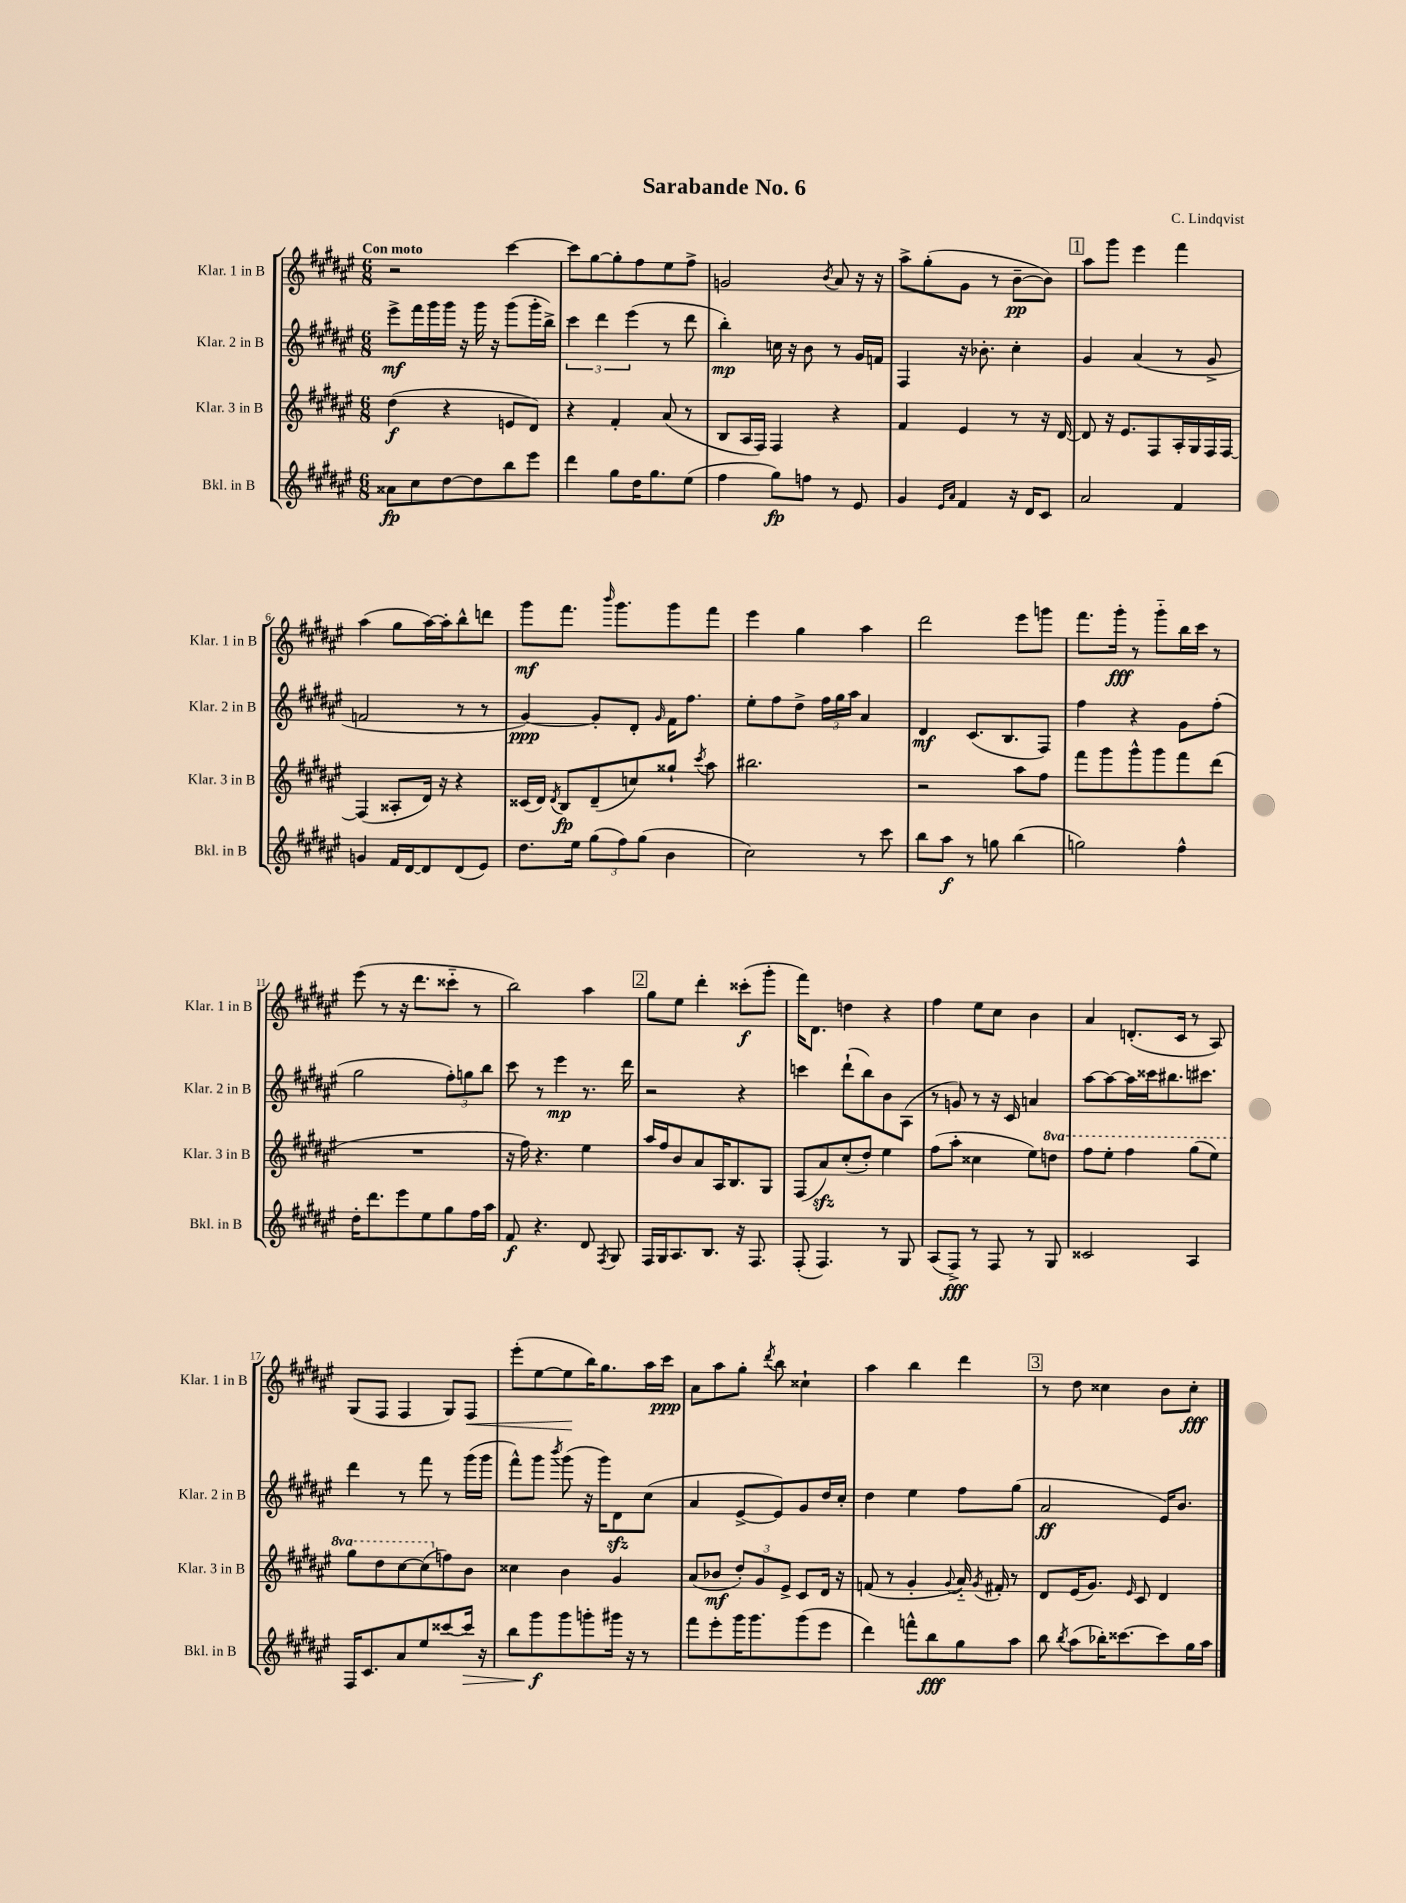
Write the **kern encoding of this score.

**kern	**kern	**kern	**kern
*staff4	*staff3	*staff2	*staff1
*clefG2	*clefG2	*clefG2	*clefG2
*k[f#c#g#d#a#e#]	*k[f#c#g#d#a#e#]	*k[f#c#g#d#a#e#]	*k[f#c#g#d#a#e#]
*M6/8	*M6/8	*M6/8	*M6/8
8a##\L	(4dd#\	8eee#^\L	2r
8cc#\	.	16fff#\L	.
.	.	16ggg#\	.
[8dd#\	4r	16ggg#\JJ	.
.	.	16r	.
8dd#\]	.	16ggg#\	.
.	.	16r	.
8bb\	8e/L	(8ggg#\L	[4ccc#\
8eee#\J	8d#/J)	16ggg#'\L	.
.	.	16bb^\JJ)	.
=	=	=	=
4ddd#\	4r	6ccc#\	8ccc#\]L
.	.	.	[8gg#\
.	.	6ddd#\	.
8gg#\L	4f#'/	.	8gg#'\]
.	.	(6eee#\	.
16dd#\K	.	.	8ff#\
8.gg#\	.	.	.
.	(8a#/	8r	8ee#\
(8ee#\J	8r	8ddd#\	8ff#^\J
=	=	=	=
4ff#\	8B/L	4bb'\)	2g/
.	16A#/L	.	.
.	16F#/JJ)	.	.
8gg#\L)	4F#/	16cc\	.
.	.	16r	.
8ff\J	.	8b\	.
.	.	.	8qb/
8r	4r	8r	8a#/
8e#/	.	16g#/LL	16r
.	.	16f/JJ	16r
=	=	=	=
4g#/	4f#/	4F#/	8aa#^\L
.	.	.	(8gg#'\
16qqe#/LL	.	.	.
16qqa#/JJ	.	.	.
4f#/	4e#/	16r	8g#\J
.	.	8.b-'\	.
.	.	.	8r
16r	8r	4cc#'\	[8b~\L
16d#/LK	.	.	.
8c#/J	16r	.	8b\]J)
.	[16d#/	.	.
=	=	=	=
2a#/	8d#/]	4g#/	8aa#\L
.	16r	.	8ggg#\J
.	8.e#/L	.	.
.	.	(4a#/	4eee#\
.	8F#/	.	.
4f#/	16A#'/L	8r	4fff#\
.	16G#/	.	.
.	16F#/	8g#^/	.
.	[16F#/JJ	.	.
=	=	=	=
4g/	(4F#/]	2f/	(4aa#\
16f#/LL	8A##'/L	.	8gg#\L
[16d#/J	.	.	.
8d#/]	16d#/Jk)	.	[16aa#\L)
.	16r	.	16aa#'\]J
(8d#/	4r	8r	8bb^^\
8e#/J)	.	8r	8ddd\J
=	=	=	=
8.dd#\L	(16c##/LL	[4g#/)	8ggg#\L
.	16d#/JJ)	.	.
.	8qd#/	.	.
.	8B/L	.	8.fff#\J
16ee#\Jk	.	.	.
(12gg#\L	(8d#~/	8g#'/]L	.
.	.	.	16qqbbb/
.	.	.	8.ggg#\L
12ff#\)	.	.	.
.	8cc/)	8d#'/J	.
(12gg#\J	.	.	.
.	.	16qqg#/	.
4b\	8gg##`/J	16f#\LK	8ggg#\
.	.	8.ff#\J	.
.	8qccc#/	.	.
.	8aa#\	.	8fff#\J
=	=	=	=
2cc#\)	2.bb#\	8ee#'\L	4eee#\
.	.	8ff#\	.
.	.	8dd#^\J	4gg#\
.	.	24ff#\LL	.
.	.	24gg#\	.
.	.	24aa#\JJ	.
8r	.	4a#/	4aa#\
8ccc#\	.	.	.
=	=	=	=
8bb\L	2r	4d#/	2ddd#\
8aa#\J	.	.	.
8r	.	(8.c#/L	.
8gg\	.	.	.
.	.	8.B/	.
(4bb\	8aa#\L	.	8eee#\L
.	8ff#\J	8F#/J)	8ggg\J
=	=	=	=
2gg\)	8fff#\L	4ff#\	8.fff#\L
.	8ggg#\	.	.
.	.	.	16ggg#'\Jk
.	8ggg#^^\	4r	8r
.	8ggg#\	.	8ggg#'~\L
4ff#^^\	8fff#\	8g#\L	16bb\L
.	.	.	16ccc#\JJ
.	(8ddd#\J	(8ff#'\J	8r
=	=	=	=
16dd#'\LK	2.r	2gg#\	(8eee#\
8.ddd#\	.	.	.
.	.	.	8r
8eee#\	.	.	16r
.	.	.	8.ddd#\L
8ee#\	.	.	.
8gg#\	.	12ff#'\L)	8ccc##'~\J
.	.	12gg\	.
16ff#\L	.	.	8r
.	.	12bb\J	.
16aa#\JJ	.	.	.
=	=	=	=
8f#/	16r	8ccc#\	2bb\)
.	16ff#\)	.	.
4.r	4.r	8r	.
.	.	4eee#\	.
8d#/	4ee#\	8.r	4aa#\
8qF#/	.	.	.
8G#/	.	.	.
.	.	16ddd#\	.
=	=	=	=
16F#/LL	16aa#/LL	2r	8gg#\L
16G#/J	16ff#/J	.	.
8.A#/	8b/	.	8ee#\J
.	8a#/	.	4ddd#'\
8.B/J	.	.	.
.	16A#/K	.	.
.	8.B/	.	.
16r	.	4r	(8ccc##'\L
8.F#/	.	.	.
.	8G#/J	.	8ggg#'\J
=	=	=	=
(8F#'/	(8F#/L	4ccc\	16fff#\LK)
.	.	.	8.d#\J
4.F#/)	8a#/)	.	.
.	(8cc#'/	(8ddd#`\L	4dd\
.	8dd#'/J)	8bb\)	.
8r	4ee#\	8b\	4r
8G#/	.	(8A#\J	.
=	=	=	=
(8A#/L	(8ff#\L	8r	4ff#\
8F#^/J)	8aa#'\J	8g/)	.
8r	4cc##\	8r	8ee#\L
8F#/	.	16r	8cc#\J
.	.	16c#/	.
8r	8ee#\L)	4a/	4b\
8G#/	8ddd\J	.	.
=	=	=	=
2c##/	8fff#\L	[8aa#\L	4a#/
.	8eee#'\J	8aa#\_	.
.	4fff#\	16aa#\]L	(8.d'/L
.	.	16ccc##\J	.
.	.	8.bb#\	.
.	.	.	16c#/Jk
4A#/	(8ggg#\L	.	8r
.	.	8.ccc#\J	.
.	8eee#\J)	.	8A#/)
=	=	=	=
16F#/LK	8ggg#\L	4ddd#\	(8G#/L
8.c#/	.	.	.
.	8ddd#\	.	8F#/J
8a#/	[8ccc#\	8r	4F#/
8ee#/	(8ccc#\]	8fff#\	.
[8ccc##/	8ff\)	8r	8G#/L)
16ccc##/]Jk	8b\J	(16ggg#\LL	8F#/J
16r	.	16ggg#\JJ	.
=	=	=	=
8bb\L	4cc##\	8fff#^^\L)	(8eee#'\L
8ggg#\	.	8ggg#\J	[8ee#\
.	.	8qbbb/	.
8ggg#\	4b\	(8ggg#\	8ee#\]
8ggg'\	.	16r	16bb\K)
.	.	16ggg#\LK)	8.gg#\
16ggg#\Jk	4g#/	8d#\	.
16r	.	.	.
8r	.	(8cc#\J	16aa#\L
.	.	.	16ccc#\JJ
=	=	=	=
8fff#\L	(8a#/L	4a#/	8a#\L
8eee#'\	8b-/J	.	8aa#\
16ggg#\K	12dd#'/L)	[8e#^/L	8gg#'\J
8.ggg#\	.	.	.
.	12g#/	.	.
.	.	.	8qddd#/
.	.	8e#/])	8bb\
.	12e#^/J	.	.
(8ggg#\	8c#/L	8g#/	4cc##`\
8eee#\J	16d#/Jk	16dd#/L	.
.	16r	16cc#'/JJ	.
=	=	=	=
4ddd#\)	(8f/	4dd#\	4aa#\
.	8r	.	.
8fff^^\L	4g#'/	4ee#\	4bb\
8bb\	.	.	.
.	8qqg#/	.	.
8gg#\	16a#'~/)	8ff#\L	4ddd#\
.	8qg#/	.	.
.	16f#'/	.	.
8aa#\J	8r	(8gg#\J	.
=	=	=	=
8bb\	8d#/L	2a#/	8r
8qbb/	.	.	.
(8aa#\L	(16e#/K	.	8dd#\
.	8.g#/J)	.	.
16bb-'\K)	.	.	4cc##\
[8.ccc##\	.	.	.
.	16qqe#/	.	.
.	8c#/	.	.
8ccc##\]	4d#/	16e#/LK)	8b\L
.	.	8.b/J	.
16gg#\L	.	.	8cc##'\J
16aa#\JJ	.	.	.
==	==	==	==
*-	*-	*-	*-
